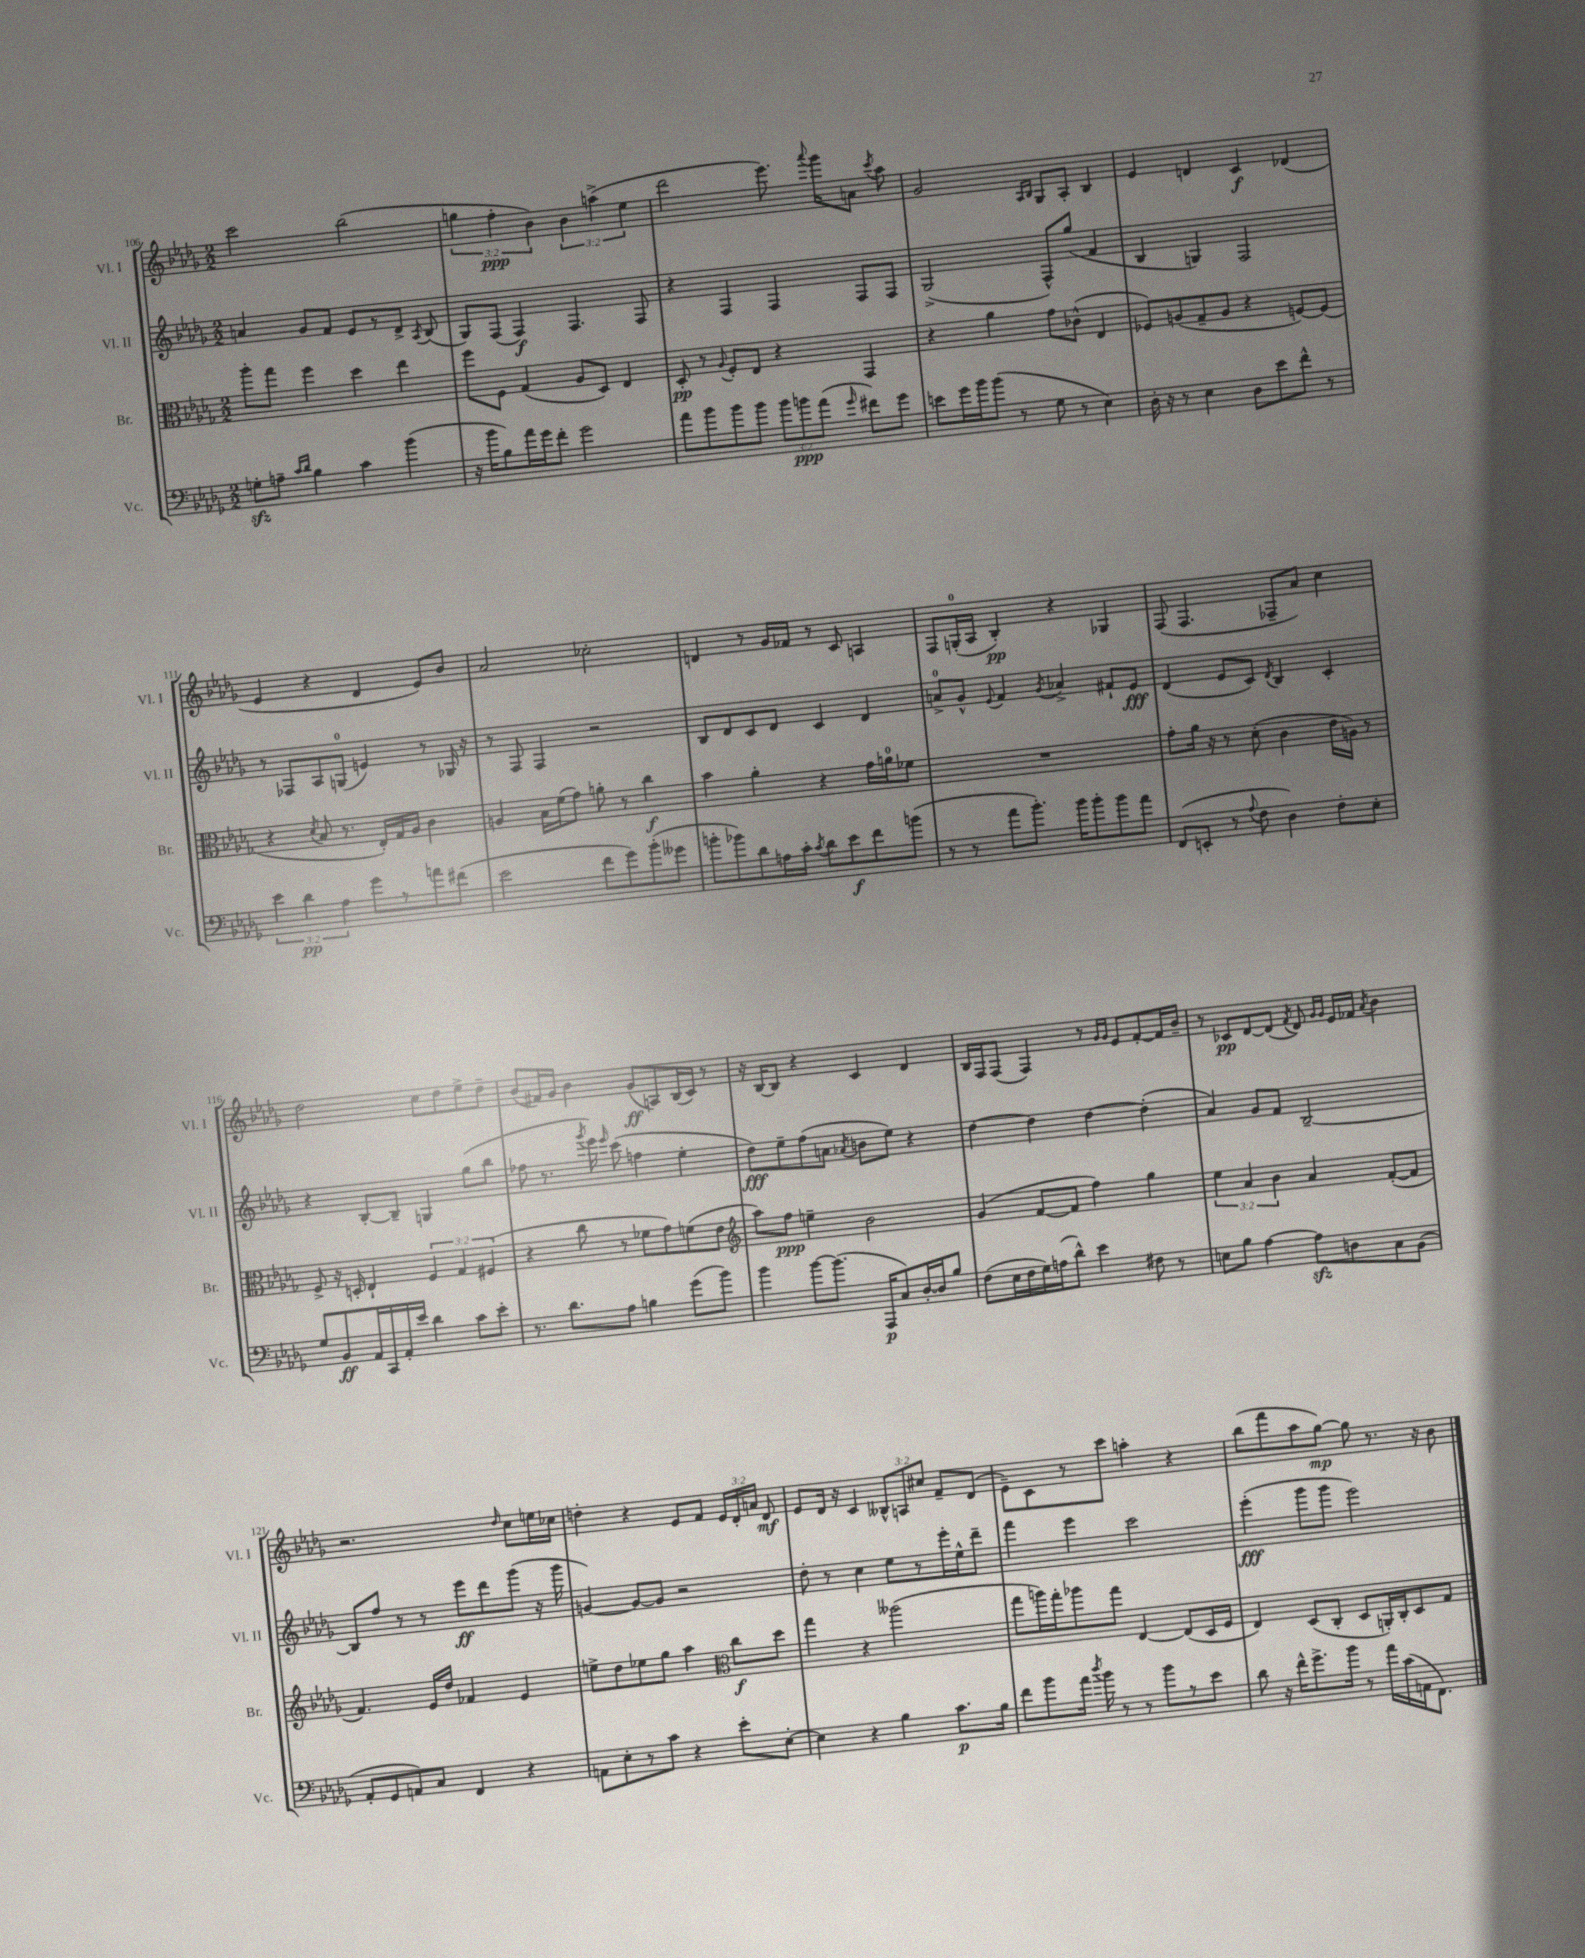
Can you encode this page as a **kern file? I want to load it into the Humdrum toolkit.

**kern	**kern	**kern	**kern
*staff4	*staff3	*staff2	*staff1
*clefF4	*clefC3	*clefG2	*clefG2
*k[b-e-a-d-g-]	*k[b-e-a-d-g-]	*k[b-e-a-d-g-]	*k[b-e-a-d-g-]
*M2/2	*M2/2	*M2/2	*M2/2
8G'\L	8aa-'\L	4a/	2ccc\
8A~\J	8gg-\J	.	.
16qqc/LL	.	.	.
16qqd-/JJ	.	.	.
4B-\	4ff\	8g-/L	.
.	.	8f/J	.
4c\	4dd-\	8e-/L	(2bb-\
.	.	8r	.
(4b-\	4ee-\	8d-^/J	.
.	.	8qA-/	.
.	.	(8B-/	.
=	=	=	=
16r	8ff\L	8G-/L)	6gg\
16b-\LK	.	.	.
8B-\)	8F\J	(8F/J	.
.	.	.	6ff'\
16a-\L	(4G-/	4F/)	.
16g-\J	.	.	.
.	.	.	6b-\)
8f'\J	.	.	.
2g-\	8A-/L	4.F/	6b-\
.	8D-/J)	.	.
.	.	.	(6aa^\
.	4E-/	.	.
.	.	.	6ee-\
.	.	8F/	.
=	=	=	=
8a-\L	8D-'/	4r	2ddd-\
8b-\	8r	.	.
.	8qqA-/	.	.
8b-\	8F'/L	4F/	.
8b-\J	8E-/J	.	.
12b-\L	4r	4F/	8.eee-\)
12b\	.	.	.
(12a-\J	.	.	.
.	.	.	8qqaaa-/
.	.	.	16ggg-\LK
16qqg-/	.	.	.
8f#\L)	4GG-/	8F/L	8a\J
.	.	.	8qccc/
8g-\J	.	8F/J	8aa-\
=	=	=	=
8e\L	4r	(2G-^/	2g-/
16g-\L	.	.	.
16b-\J	.	.	.
(8b-\J	4a-\	.	.
8r	.	.	.
.	.	.	16qqA-/LL
.	.	.	16qqB-/JJ
8G-\	8g-\L	8F^^/L)	8G-/L
8r	(8c-^^\J	(8gg-/J	8A-'/J
4E-\)	4E-/	4f/	4B-/
=	=	=	=
16D-'\	8F-/L)	4B-/	4e-/
16r	.	.	.
8r	(8A/	.	.
4E-\	8G-~/	4G/)	4d/
.	8A/J	.	.
8D-\L	4r	2F/	4c/
8e-\	.	.	.
8f^^\J	[8F/L)	.	(4d-/
8r	(8F/]J	.	.
=	=	=	=
6e-\	4r	8r	4e-/
.	.	8F-/L	.
6d-\	.	.	.
.	8qd-/	.	.
.	8B-/	8A-/	4r
6A-\	.	.	.
.	8.r	(8G/J	.
8g-\L	.	4e/)	4d-/
.	16E-'/LL)	.	.
8r	16G-/	.	.
.	16A-/JJ	.	.
8a\	4c\	8r	8e-/L)
(8f#\J	.	16G-/	8b-/J
.	.	16r	.
=	=	=	=
2e-\	4A/	8r	2a-/
.	.	8F/	.
.	16B-\LL	4F/	.
.	(16f\J	.	.
.	8g-\J)	.	.
8f\L	8a'\	2r	2cc-'\
8g-\)	8r	.	.
(8b-'\	4cc\	.	.
8g--\J	.	.	.
=	=	=	=
8b'\L	4b-\	8B-/L	4d/
8b-\)	.	8d-/	.
8d-\	4a-'\	8c/	8r
16A\L	.	8d-/J	16g-/LL
16c'\JJ	.	.	16f-/JJ
8qc/	.	.	.
8d-\L	4r	4c/	8r
8e-\	.	.	8c/
8f\	16g-\LL	4d-/	4A/
.	16a\J	.	.
(8b\J	8f-\J	.	.
=	=	=	=
8r	1r	8a^/L	8F/L
8r	.	8g-^^/J	(16G'/L
.	.	.	16A-/JJ
.	.	8qqe-/	.
8a-\L	.	4f/	4B-'/)
8.b-'\J)	.	.	.
.	.	8qg-/	.
.	.	4a-^/	4r
16b-\LK	.	.	.
8b-'\	.	.	.
8b-\	.	8f#`/L	4G-/
8a-\J	.	8e-/J	.
=	=	=	=
(8FF/L	8g-'\L	(4d-/	(8F/
8EE'/J	16a-\Jk	.	4.F/
.	16r	.	.
8r	8r	8e-/L	.
8qqA-/	.	.	.
8F\	(8d-'\	8c/J)	.
.	.	8qd-/	.
4D-\)	4c\	4B-/	8F-~/L
.	.	.	8a-/J)
8F'\L	16e-\LL	4c'/	4cc\
.	16A\JJ)	.	.
8E-'\J	8r	.	.
=	=	=	=
8G-/L	8F^/	4r	2dd-\
8BB-/	16r	.	.
.	16D'/	.	.
16AA-/L	4E-`/	[8B-'/L	.
16CC/	.	.	.
16AA-'/	.	8B-~/]J	.
16e-/JJ	.	.	.
4d-\	6F/	4G/	8cc\L
.	.	.	8dd-\
.	6G-/	.	.
8c\L	.	(8gg-\L	8ee-^\
.	(6F#/	.	.
8e-'\J	.	8bb-\J	8dd-~\J
=	=	=	=
8.r	4r	8ff-\	(8b-/L
.	.	8.r	16f#/L)
8.d-\L	.	.	16g-/JJ
.	8cc\	.	4b-\
.	.	8qggg-/	.
.	.	16eee-\)	.
.	.	16qqeee-/	.
8A-\J	8r	(8ccc\	.
4B\	8f-\L	4ff\	(8g-/L
.	8g-\)	.	8A/)
(8g-\L	(8f\	4ee-'\	(16B-/L
.	.	.	16c/JJ)
8b-\J)	8e-\J	.	8r
=	=	=	=
*	*clefG2	*	*
4b-\	8aa-\L)	8dd-\L)	16r
.	.	.	[16B-/LK
.	8ff\J	8ee-~\	8B-/]J
[8b-\L	4ee~\	(8ff\	4r
(8.b-\]J	.	8a\J	.
.	.	8qa-/	.
.	2b-\	8b\L	4c/
16AAA-/LK	.	.	.
8C/)	.	8ee-\J)	.
[16D-'/L	.	4r	4d-/
16D-/]J	.	.	.
8B-/J	.	.	.
=	=	=	=
(8F\L	(4g-/	[4dd-\	16B-/LL
.	.	.	16F/J
16E-\L	.	.	(8F/J
16F\	.	.	.
16G-\)	[8f/L	4dd-\]	4F/)
(16A\J	.	.	.
8d-^^\J)	8f/]J	.	.
4e-\	4ff\)	[4dd-\	8r
.	.	.	16qqg-/LL
.	.	.	16qqg-/JJ
.	.	.	8e-/L
8F#\	4gg-\	(4dd-'\]	[8f'/
8r	.	.	16f/]L
.	.	.	16b-~/JJ
=	=	=	=
8E\L	6ee-\	4a-/)	8r
8B-\J	.	.	8c-/L
.	6a-/	.	.
[4A-\	.	8g-/L	[8d-/
.	6b-\	.	.
.	.	8f/J	(8d-/]J
.	.	.	8qf/
8A-\]L	4a-/	[2B-~/	8d-/)
.	.	.	16qqg-/LL
.	.	.	16qqg-/JJ
8D\	.	.	16e-/LL
.	.	.	16f-/JJ
.	.	.	8qa-/
8C\	([8f'/L	.	4b-\
(8BB-\J	8f/]J	.	.
=	=	=	=
8AA-'/L	4.f/)	8B-/]L	2.r
8GG-/	.	8ff/J	.
8AA/)	.	8r	.
8C/J	16e-/LL	8r	.
.	16dd-/JJ	.	.
4FF/	4f-/	8eee-\L	.
.	.	8ddd-\	.
.	.	.	16qqdd-/
4r	4e-/	(8ggg-\J	8cc\L
.	.	16r	16ee\L
.	.	16ggg-\	16cc-\JJ
=	=	=	=
8AA\L	8ee^\L	[4g/)	4dd'\
8E-'\	8dd-\	.	.
8r	8ee-\	8g/_L	4r
8c\J	8gg-\J	8g/]J	.
4r	4aa-\	2r	8e-/L
.	.	.	8f/J
*	*clefC3	*	*
8e-'\L	8cc\L	.	24e-/LL
.	.	.	24d-'/
.	.	.	24a/JJ
[8E-'\J	8dd-\J	.	8d-/
=	=	=	=
4E-\]	4gg-\	8dd-'\	8e-/L
.	.	8r	16d-/Jk
.	.	.	16r
4r	4r	4cc\	4c/
4B-\	(2aa--\	8ee-\L	12B--^^/L
.	.	.	12A/
.	.	8r	.
.	.	.	12cc#/J
8.c\L	.	16eee-'\L	8f~/L
.	.	16ee-^^\J	.
.	.	8ddd-~\J	(8d-/J
16B-\Jk	.	.	.
=	=	=	=
8f\L	8gg-\L	4fff\	8e-~\L)
8b-\	16aa\L)	.	8c\
.	16gg-'\J	.	.
16a-\Jk	8aa-\	4eee-\	8r
8qdd-/	.	.	.
16b-\	.	.	.
8r	8gg-\J	.	8ccc\J
8r	[4E-/	2ccc\	4aa'\
8b-\L	.	.	.
8r	(8E-/]L	.	4r
8e-\J	16D-/L	.	.
.	16F/JJ	.	.
=	=	=	=
8d-\	4E-/)	(4eee-'\	(8bb-\L
16r	.	.	8fff\
16f^^\LK	.	.	.
8.g-^\	(8D-/L	8ggg-\L	8aa-\
.	8C'/J	8ggg-\J	[8gg-\J)
16b-\Jk	.	.	.
8r	8D-/L	2eee-\)	8gg-\]
16a-\LL	16AA'/L)	.	8.r
(16c\	16C'/J	.	.
16AA\J	8D-/	.	.
8.FF\J)	.	.	16r
.	8G-/J	.	8b-\
==	==	==	==
*-	*-	*-	*-
